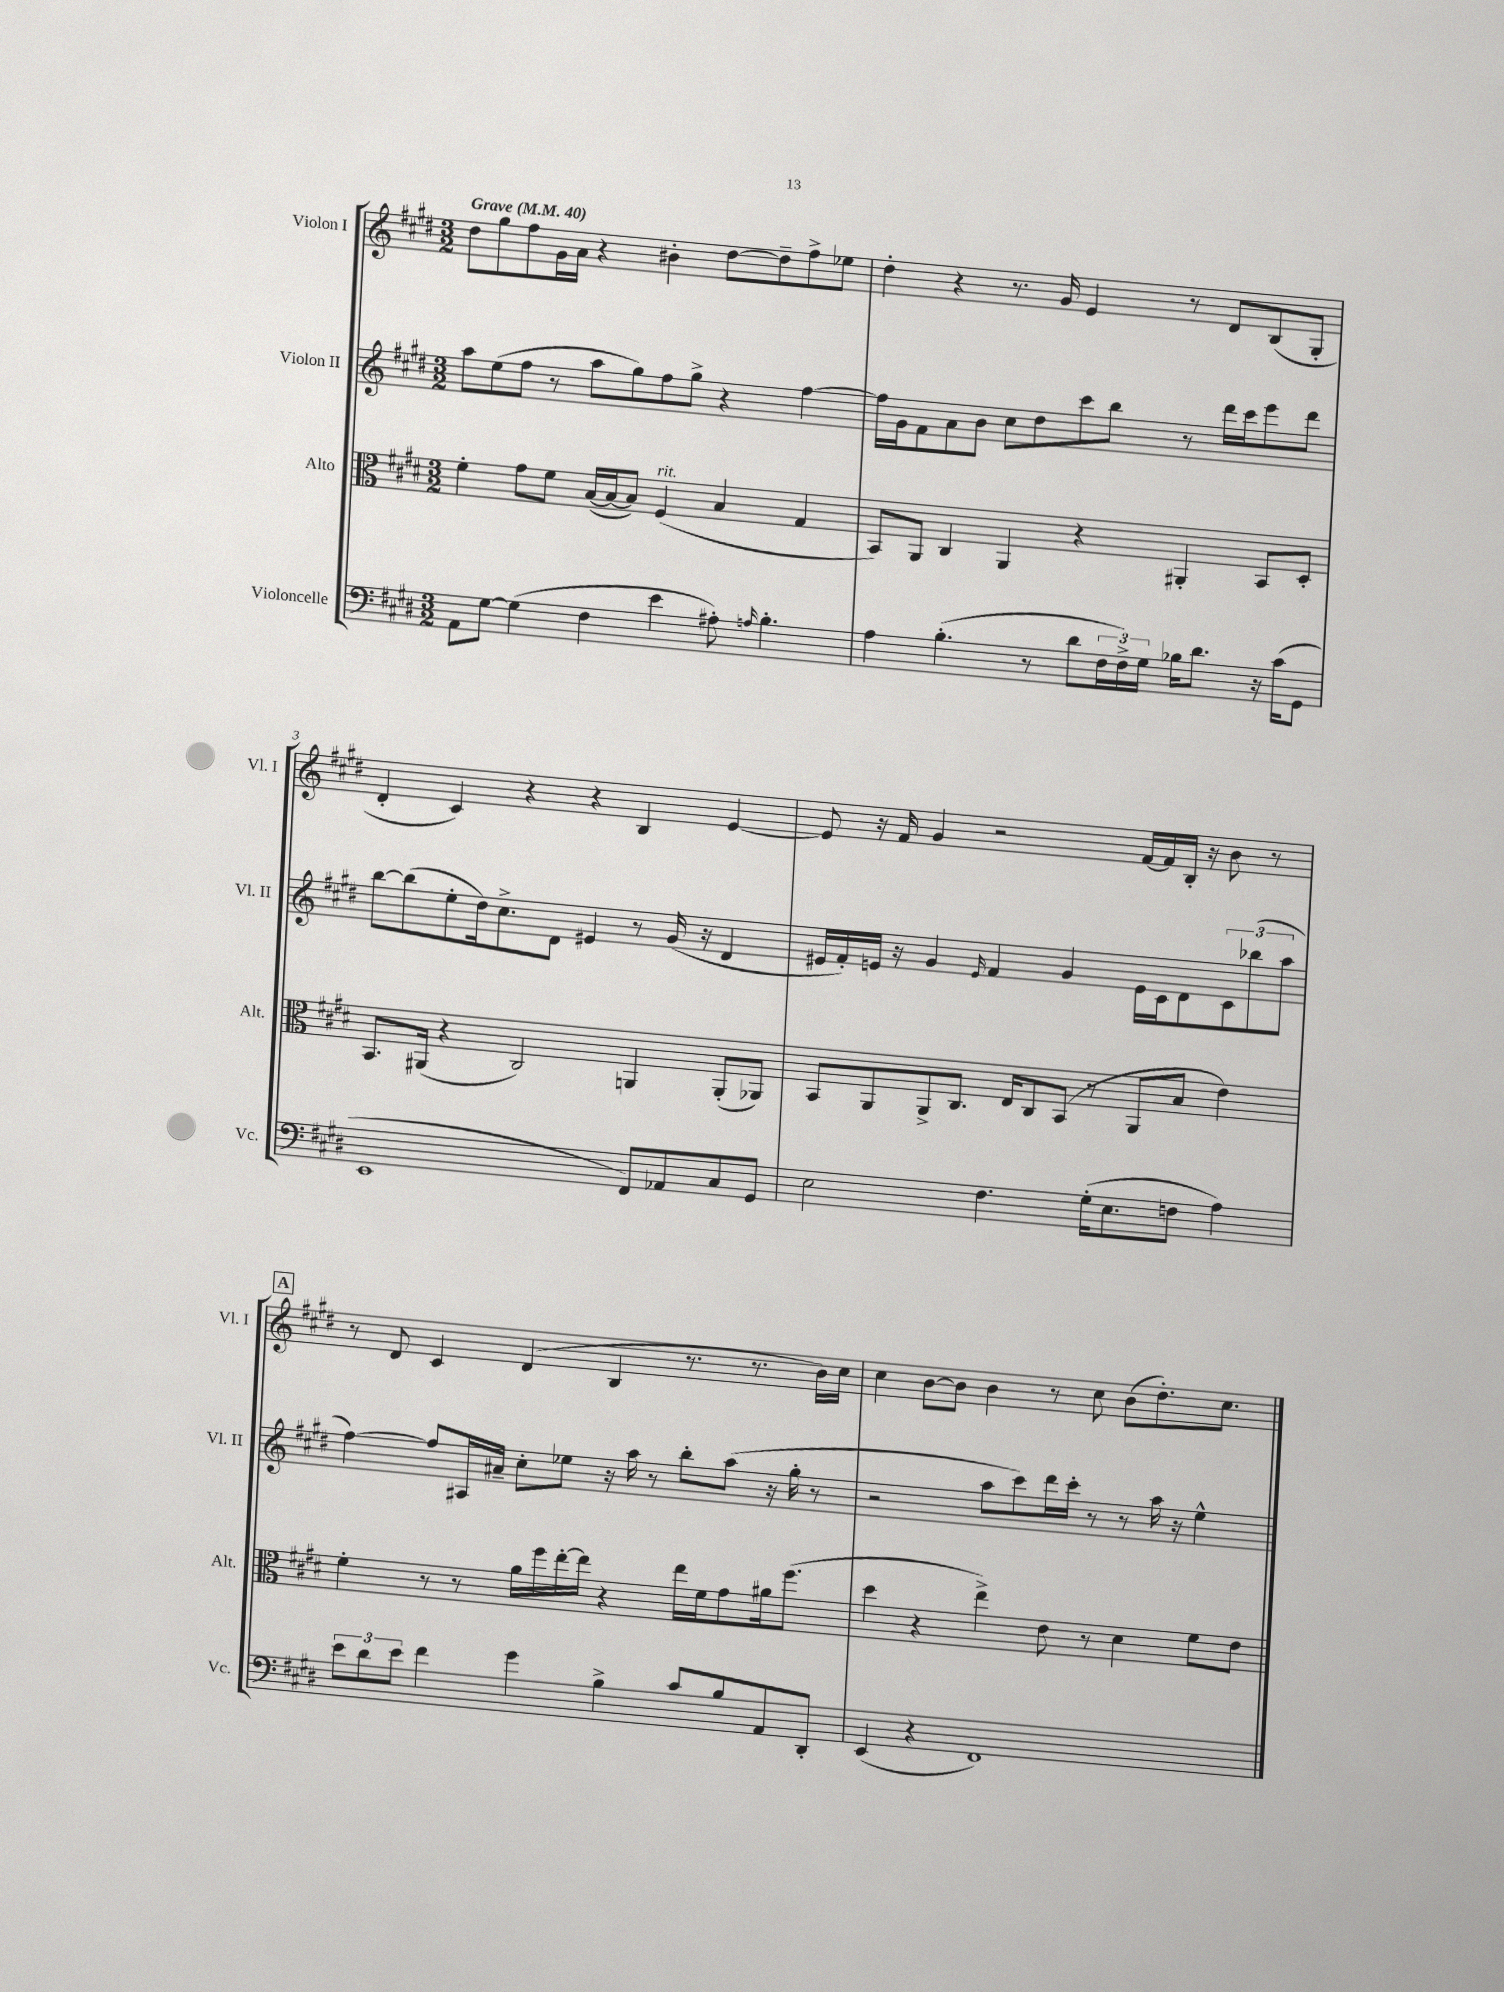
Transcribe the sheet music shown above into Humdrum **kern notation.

**kern	**kern	**kern	**kern
*staff4	*staff3	*staff2	*staff1
*clefF4	*clefC3	*clefG2	*clefG2
*k[f#c#g#d#]	*k[f#c#g#d#]	*k[f#c#g#d#]	*k[f#c#g#d#]
*M3/2	*M3/2	*M3/2	*M3/2
*MM40	*MM40	*MM40	*MM40
8AA	4f#'	8aa	8dd#
[8G#	.	(8ee	8gg#
(4G#]	8g#	8ff#	8ff#
.	8f#	8r	16g#
.	.	.	16a
4F#	([16B	8aa	4r
.	16B_	.	.
.	8B])	8gg#)	.
4e	(4F#	8ff#	4b#'
.	.	8gg#^	.
8A#')	4B	4r	[8dd#
16qqA	.	.	.
4.B'	.	.	8dd#~]
.	4G#	[4ff#	8ff#^
.	.	.	8ee-
=	=	=	=
4A	8BB)	16ff#]	4dd#'
.	.	16g#	.
.	8AA	8f#	.
(4.B'	4C#	8a	4r
.	.	8b	.
.	4AA	8cc#	8.r
8r	.	8dd#	.
.	.	.	16g#
8d#	4r	8ccc#	4e
24F#	.	8bb	.
24F#^)	.	.	.
24G#	.	.	.
16B-	4AA#'	8r	8r
8.d#	.	.	.
.	.	16ddd#	8d#
.	.	16ccc#	.
16r	8BB	8eee	(8B
(16c#	.	.	.
8GG#	8D#'	8ddd#	8G#'
=	=	=	=
1EE	8.BB	[8bb	4d#'
.	.	(8bb]	.
.	(16AA#	.	.
.	4r	8ee'	4c#)
.	.	16dd#)	.
.	.	8.cc#^	.
.	2C#)	.	4r
.	.	8d#	.
.	.	4e#	4r
8FF#)	4AA	8r	4B
8AA-	.	(16g#	.
.	.	16r	.
8C#	(8AA'	4d#	[4e
8GG#	8AA-)	.	.
=	=	=	=
2E	8BB	16e#	8e]
.	.	16f#')	.
.	8AA	16e	16r
.	.	16r	16f#
.	8AA^	4g#	4g#
.	8.C#	.	.
.	.	16qqe	.
4.F#	.	4f#	2r
.	16E	.	.
.	8C#	.	.
.	(8BB	4g#	.
(16G#'	8r	.	.
8.E	.	.	.
.	8AA	16e	[16f#
.	.	16c#	16f#]
8F	8B	8d#	16B'
.	.	.	16r
4A)	4e)	12c#	8b
.	.	(12bb-	.
.	.	.	8r
.	.	12aa	.
=	=	=	=
12e	4f#'	[4ff#)	8r
12d#	.	.	.
.	.	.	8d#
12e	.	.	.
4f#	8r	8ff#]	4c#
.	8r	16A#	.
.	.	16a#~	.
4g#	16a	8cc#'	(4d#
.	16ff#	.	.
.	[16ee'	8ee-	.
.	16ee]	.	.
4B^	4r	16r	4B
.	.	16aa	.
.	.	8r	.
8c#	16ee	8bb'	8.r
.	16f#	.	.
8B	8g#	(8aa	.
.	.	.	8.r
8AA	16a#	16r	.
.	(8.ff#	16gg#'	.
8DD#'	.	8r	16b)
.	.	.	16cc#
=	=	=	=
(4EE	4dd#	2r	4cc#
4r	4r	.	[8b
.	.	.	8b]
1FF#)	4ee^)	8aa	4b
.	.	8ccc#)	.
.	8e	16ddd#	8r
.	.	16ccc#'	.
.	8r	8r	8cc#
.	4d#	8r	(8b
.	.	16aa	8.dd#')
.	.	16r	.
.	8f#	4ee^^	.
.	.	.	8.cc#
.	8e	.	.
==	==	==	==
*-	*-	*-	*-
